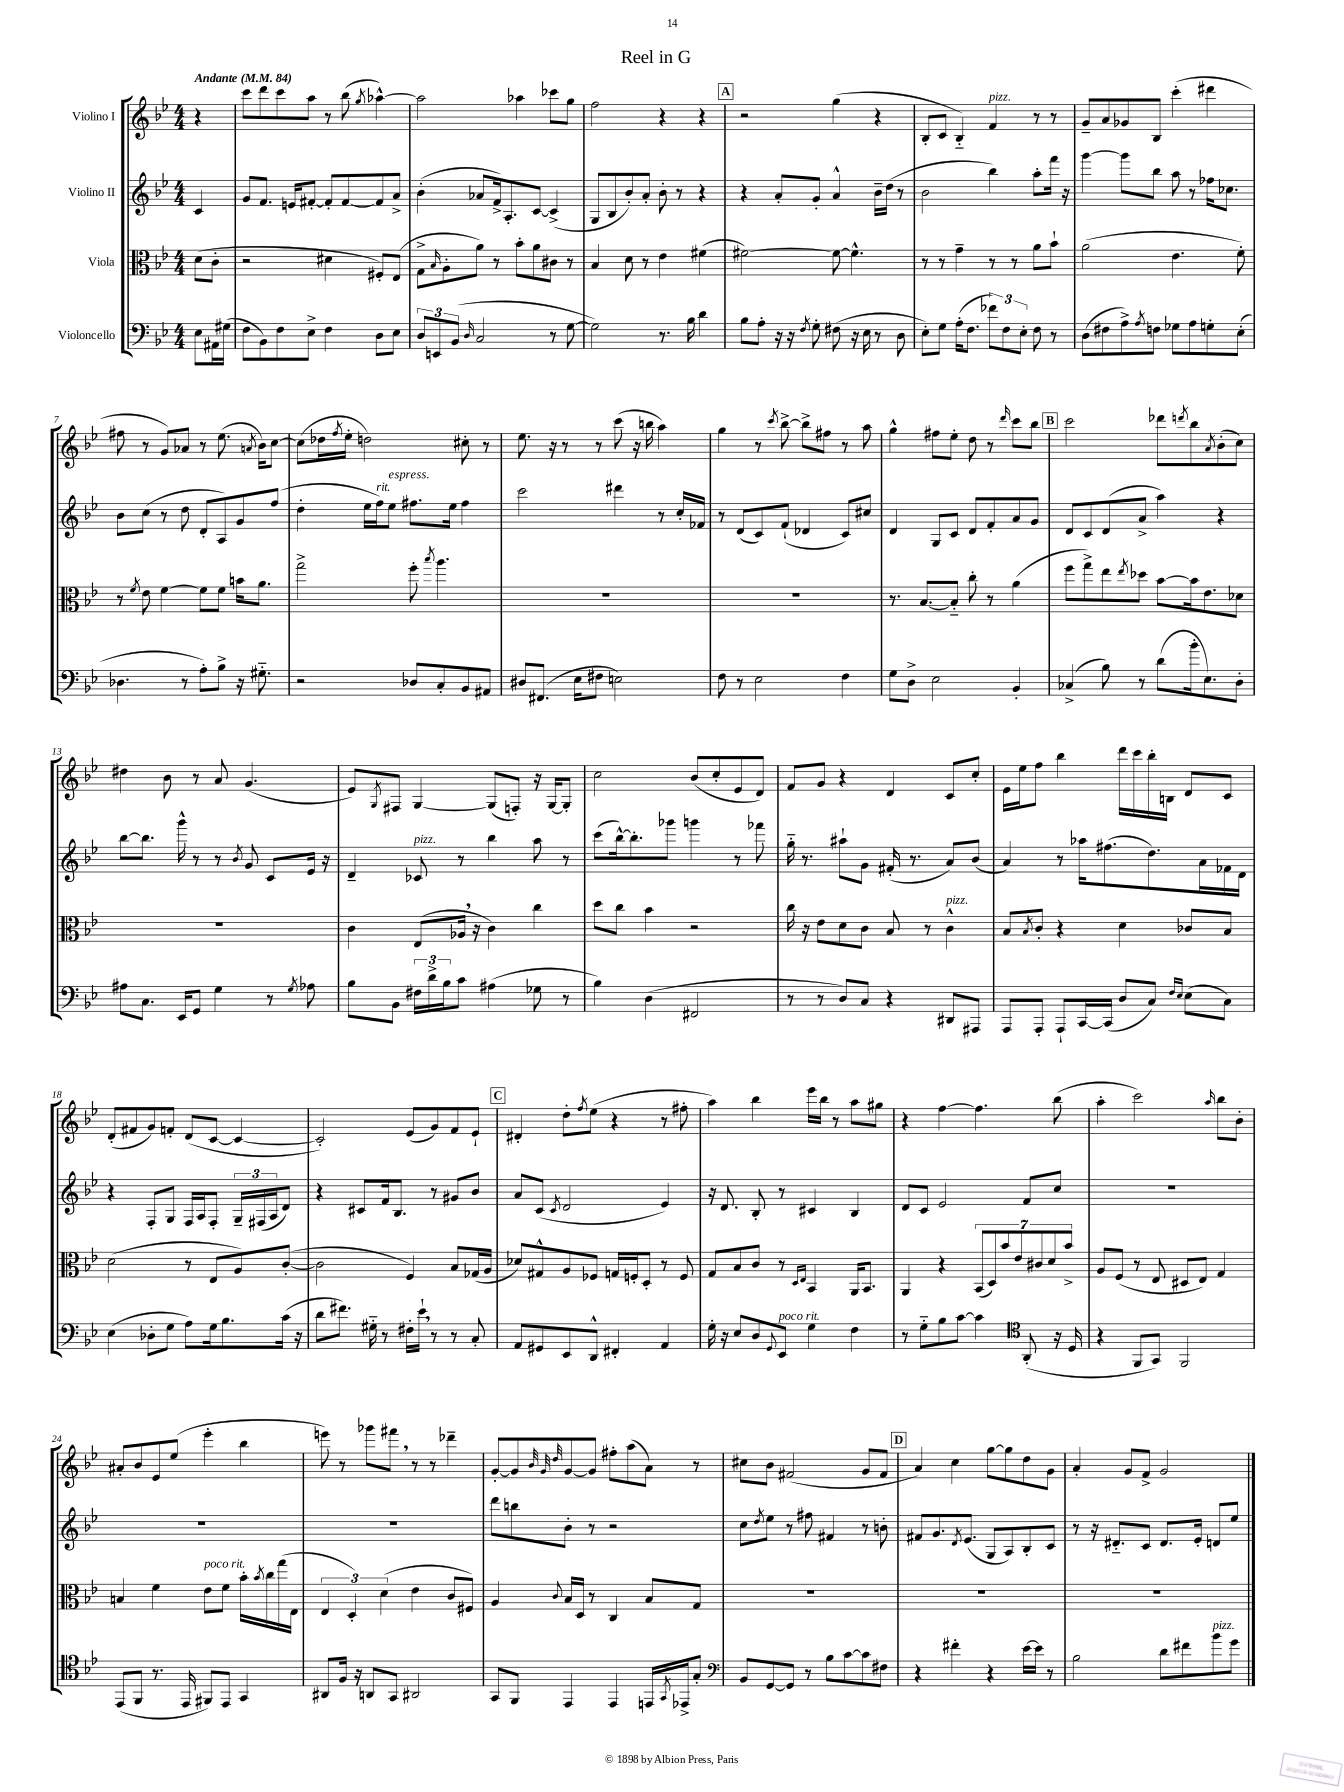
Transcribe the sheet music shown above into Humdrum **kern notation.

**kern	**kern	**kern	**kern
*part4	*part3	*part2	*part1
*staff4	*staff3	*staff2	*staff1
*I"Violoncello	*I"Viola	*I"Violino II	*I"Violino I
*clefF4	*clefC3	*clefG2	*clefG2
*k[b-e-]	*k[b-e-]	*k[b-e-]	*k[b-e-]
*M4/4	*M4/4	*M4/4	*M4/4
*MM84	*MM84	*MM84	*MM84
=	=	=	=
!	!	!	!LO:TX:a:B:t=Andante
8E-\L	(8d\L	4c/	4r
16AA#X\L	8c'\J	.	.
(16G#X\JJ	.	.	.
=1	=1	=1	=1
8F\L	2r	8g/L	8ccc\L
8BB-\)	.	8.f/J	8ddd\
8F\	.	.	8ccc\
.	.	16en/KL	.
8E-^\J	.	[8f#X'/J	8aa\J
4F\	4d#X\	8f#'/L]	8r
.	.	[8f#/	(8bb-\
.	.	.	8qgg/
8D\L	8F#X'/L)	8f#/]	[4aa-X^^\)
8E-\J	(8E-/J	8a^/J	.
=2	=2	=2	=2
12D/L	8G^\L	(4b-'\	2aa-\]
12EEn/	.	.	.
.	16qqB-/	.	.
.	8A'\	.	.
(12BB-/J	.	.	.
16qqD/	.	.	.
2C/	8a\J)	8a-X/L	.
.	8r	16f^/k)	.
.	.	8.A'/	.
.	8b-'\L	.	4aa-X\
.	8a\	[8c/J	.
8r	8c#X\J	(4c^/]	8ccc-X\L
[8G\	8r	.	8gg\J
=3	=3	=3	=3
2G\])	4B-/	8G/L	2ff\
.	.	8B-/	.
.	8d\	8b-'/)	.
.	8r	8a'/J	.
8.r	4e-\	8b-'\	4r
.	.	8r	.
16B-\	.	.	.
4d\	(4f#X\	4r	4r
!!LO:REH:place=s1:t=A
=4	=4	=4	=4
8B-\L	[2f#X\)	4r	2r
8A'\J	.	.	.
16r	.	8a'/L	.
16r	.	.	.
8qF/	.	.	.
8G'\	.	8g'/J	.
(8F#X\	8f#\_	4a^^/	(4gg\
16r	4.f#^^\]	.	.
16E-\	.	.	.
8r	.	16b-~\LL	4r
.	.	(16dd\JJ	.
8D\	.	8r	.
=5	=5	=5	=5
8E-'\L)	8r	2b-\	8B-'/L
8G\J	8r	.	8c/J
(16A'\KL	4g~\	.	4B-/)
8.F\J	.	.	.
!	!	!	!LO:TX:a:i:t=pizz.
12f-X\L)	8r	4bb-\)	4f/
12F\	.	.	.
.	8r	.	.
12E-'\J	.	.	.
8F\	8a\L	8aa'\L	8r
8r	8b-`\J	16fff\Jk	8r
.	.	16r	.
=6	=6	=6	=6
(8D\L	(2a\	[4ggg\	8g~/L
8F#X\	.	.	8a/
8A^\)	.	8ggg\L]	8g-X/
8qA/	.	.	.
8Fn\J	.	8bb-\J	8B-/J
8G-X\L	4.e-\	8aa\	(4ccc'\
8A\	.	8r	.
8Gn'\	.	16ff-X\KL	4ddd#X\
.	.	8.cc-X\J	.
(8E-'\J	8f'\)	.	.
!!LO:LB:g=z
=7	=7	=7	=7
4.D-X\	8r	8b-\L	8ff#X\
.	8qf/	.	.
.	8e-\	(8cc\J	8r
.	[4f\	8r	8g/L)
8r	.	8dd\	8a-X/J
8A'\L)	8f\L]	8d'/L	8r
8B-^\J	8f\J	8A/)	(8.ee-\
16r	16bn\KL	8g/	.
.	.	.	8qan/
8.G#X\	8.a\J	.	16b-\KL)
.	.	(8ff/J	[8cc\J
=8	=8	=8	=8
2r	2gg^\	4dd'\	(8cc\L]
.	.	.	16dd-X\L
.	.	.	8qff/
.	.	.	16ee-'\JJ
.	.	16ee-\LL	2ddn\)
!	!	!LO:TX:a:i:t=rit.	!
.	.	16ff\J)	.
!	!	!LO:TX:a:i:t=espress.	!
.	.	8ee-\J	.
8D-X/L	8ff'\	8.ff#X\L	.
.	8qbb-/	.	.
8C'/	4.aa\	.	.
.	.	16ee-\Jk	.
8BB-/	.	4ff#\	8cc#X'\
8AA#X/J	.	.	8r
=9	=9	=9	=9
8D#X/L	1r	2ccc\	8.ee-\
(8.FF#X/J	.	.	.
.	.	.	16r
.	.	.	8r
16E-\KL	.	.	.
8F#X\J	.	.	8r
2En\)	.	4ddd#X\	(8ccc\
.	.	.	16r
.	.	.	16bbn\
.	.	8r	4aa\)
.	.	16cc'/LL	.
.	.	16f-X/JJ	.
=10	=10	=10	=10
8F\	1r	8r	4gg\
8r	.	(8d/L	.
2E-\	.	8c/)	8r
.	.	.	8qccc/
.	.	(8f`/J	[8bb-^\
.	.	4d-X/	8bb-^\L]
.	.	.	8ff#X\J
4F\	.	8c/L)	8r
.	.	8cc#X/J	8aa\
=11	=11	=11	=11
8G\L	8.r	4d/	4gg^^\
8D^\J	.	.	.
.	[8.B-/L	.	.
2E-\	.	8G/L	8ff#X\L
.	8B-/J]	8c/J	8ee-'\J
.	8cc'\	8d/L	8dd\
.	8r	8f'/	8r
.	.	.	16qqddd/
4BB-'/	(4a\	8a/	8ccc\L
.	.	8g/J	8bb-\J
!!LO:REH:place=s1:t=B
=12	=12	=12	=12
(4C-X^/	8ff\L	8d/L	2ccc\
.	8gg^\)	8c/	.
8B-\)	8ee-\	(8d/	.
.	8qee-/	.	.
8r	8dd-X\J	8a^/J	.
(8d\L	[8b-\L	4aa\)	8ddd-X\L
.	.	.	8qdddn/
16b-'\k	16b-\k]	.	8bb-\
8.E-\)	8.e-\	.	.
.	.	.	8qa/
.	.	4r	(8b-'\
8D'\J	8d-X\J	.	8cc\J)
!!LO:LB:g=z
=13	=13	=13	=13
8A#X\L	1r	[8bb-\L	4dd#X\
8.C\J	.	8.bb-\J]	.
.	.	.	8b-\
16EE-/KL	.	16ggg^^\	.
8GG/J	.	8r	8r
4G\	.	8r	8a/
.	.	8qb-/	.
.	.	8g/	(4.g/
8r	.	8c/L	.
8qG/	.	.	.
8A-X\	.	16e-/Jk	.
.	.	16r	.
=14	=14	=14	=14
8B-\L	4c\	4d~/	8e-/L)
.	.	.	8qG/
8BB-\J	.	.	8F#X/J
!	!	!LO:TX:a:i:t=pizz.	!
24F#X\LL	(8E-/L	8c-X/	[4G/
24d^\	.	.	.
24B-\J	.	.	.
8c\J	16A-X,/Jk	8r	.
.	16r	.	.
(4A#X\	4c\)	4bb-\	(8G/L]
.	.	.	8Fn'/J)
8G-X\	4cc\	8aa\	16r
.	.	.	[16G/KL
8r	.	8r	8G'/J]
=15	=15	=15	=15
4B-\)	8dd\L	(8ccc\L	2cc\
.	8cc\J	[16bb-^^\k)	.
.	.	8.bb-'\]	.
(4D\	4b-\	.	.
.	.	8ggg-X\J	.
2FF#X/	2r	4gggn\	(8b-/L
.	.	.	8cc'/
.	.	8r	8e-/
.	.	8fff-X\	8d/J)
=16	=16	=16	=16
8r	16cc\	16gg\	8f/L
.	16r	8.r	.
8r	8e-\L	.	8g/J
8D/L)	8d\	8aa#X`\L	4r
8C/J	8c\J	8g\J	.
4r	8B-/	(16f#X'/	4d/
.	.	8.r	.
.	8r	.	.
!	!LO:TX:a:i:t=pizz.	!	!
8DD#X/L	4c^^\	8a/L)	8c/L
8AAA#X/J	.	(8b-/J	8cc'/J
=17	=17	=17	=17
8AAA/L	8B-/L	4a/)	16e-\LL
.	.	.	16ee-\J
.	8qB-/	.	.
8AAA'/J	8c'/J	.	8ff\J
8AAA`/L	4r	8r	4bb-\
[16CC/L	.	16aa-X\KL	.
(16CC/JJ]	.	(8.ff#X\	.
8D/L	4d\	.	16ddd\LL
.	.	.	16ccc\
8C/J)	.	8.dd\)	16bb-'\
.	.	.	16Bn\JJ
16qqF/LL	.	.	.
16qqE-/JJ	.	.	.
(8E-\L	8c-X/L	.	8d/L
.	.	16a\L	.
8C\J)	8B-/J	16f-X\	8c/J
.	.	16d\JJ	.
!!LO:LB:g=z
=18	=18	=18	=18
(4E-\	(2d\	4r	(8d'/L
.	.	.	8f#X/
8D-X'\L	.	8F'/L	8g/)
8G\J	.	8G/J	8fn'/J
8A\L)	8r	16F/LL	(8d/L
.	.	16A/J	.
16G\k	8E-/L	8F'/J	[8c/J
8.B-\	.	.	.
.	8A/)	24G~/LL	4c/_
.	.	(24F#X/	.
.	.	24A/J	.
(16c\Jk	([8c'/J	8d/J)	.
16r	.	.	.
=19	=19	=19	=19
8d\L	2c\]	4r	2c'/])
8.f#X\J)	.	.	.
.	.	8c#X/L	.
16G#X\	.	.	.
8r	.	16f/k	.
.	.	8.B-/J	.
16F#X'\LL	4F/)	.	(8e-/L
16e-`,\JJ	.	.	.
8r	.	8r	8g/)
8r	8B-/L	8g#X/L	8f/
8C'/	(16G-X/L	8b-/J	8e-`/J
.	16A/JJ	.	.
!!LO:REH:place=s1:t=C
=20	=20	=20	=20
8AA/L	8d-X/L)	8a/L	4d#X'/
8GG#X/	8G#X^^/	(8c/J	.
.	.	8qc/	.
8EE-/	8A/	2d/	8dd'\L
.	.	.	8qff/
8DD^^/J	8F-X/J	.	(8ee-\J
4FF#X'/	16Gn/LL	.	4r
.	16Fn'/J	.	.
.	8D'/J	.	.
4AA/	8r	4e-/)	8r
.	8F/	.	8ff#X'\
=21	=21	=21	=21
16G'\	8G/L	16r	4aa\)
16r	.	8.d/	.
8E-/L	8B-/	.	.
8D/	8c/J	8B-'/	4bb-\
8qqGG/	.	.	.
!LO:TX:a:i:t=poco rit.	!	!	!
8EE-/J	8r	8r	.
.	16qqD/LL	.	.
.	16qqE-/JJ	.	.
4G\	4BB-/	4c#X/	16eee-\LL
.	.	.	16bb-\JJ
.	.	.	8r
4F\	16AA/KL	4B-/	8aa\L
.	8.BB-/J	.	.
.	.	.	8gg#X\J
=22	=22	=22	=22
8r	4AA/	8d/L	4r
8G\L	.	8c/J	.
8B-\	4r	2e-/	[4ff\
[8c\J	.	.	.
4c\]	(14BB-/L	.	4.ff\]
.	14D/)	.	.
.	14b-/	.	.
.	14e-/	.	.
*clefC4	*	*	*
(8AA'/	.	8f/L	.
.	14c#X/	.	.
.	14d/	.	.
16r	.	8cc/J	(8bb-\
.	14b-^/J	.	.
16D/	.	.	.
=23	=23	=23	=23
4r	8A/L	1r	4aa'\
.	(8F/J	.	.
8FF/L	8r	.	2ccc\)
8GG/J)	8E-/	.	.
2FF/	8D#X/L	.	.
.	8E-/J)	.	.
.	.	.	16qqaa/
.	4G/	.	8bb-\L
.	.	.	8b-'\J
!!LO:LB:g=z
=24	=24	=24	=24
(8EE-/L	4Bn/	1r	8a#X'/L
8FF/J	.	.	8b-/
8.r	4f\	.	8e-/
.	.	.	(8ee-/J
16EE-/	.	.	.
!	!LO:TX:a:i:t=poco rit.	!	!
8FF#X/L)	8e-\L	.	4eee-'\
8EE-/J	8f\J	.	.
4GG/	16b-'\LL	.	4bb-\
.	8qb-/	.	.
.	16cc\	.	.
.	(16gg\	.	.
.	16E-\JJ	.	.
=25	=25	=25	=25
8AA#X/L	6E-/	1r	8eeen\)
16F/Jk	.	.	8r
.	6D'/)	.	.
16r	.	.	.
8AAn/L	.	.	8ggg-X\L
.	(6d\	.	.
8GG/J	.	.	8fff#X,\J
2AA#X/	4e-\	.	8r
.	.	.	8r
.	8c/L	.	4ddd-X~\
.	8F#X/J)	.	.
=26	=26	=26	=26
8GG/L	4A/	8ddd\L	[8g'/L
8FF/J	.	8bbn\	8g/]
.	.	.	32qqb-/
.	.	.	32qqg/
.	8qqc/	.	32qqdd/
4EE-/	16B-/LL	8b-'\J	[8g/
.	16D/JJ	.	.
.	8r	8r	8g/J]
4EE-/	4C/	2r	8ff#X'\L
.	.	.	(8aa\
16EEn/LL	8B-/L	.	8a\J)
8qGG/	.	.	.
16EE-X^/J	.	.	.
8G'/J	8G/J	.	8r
=27	=27	=27	=27
*clefF4	*	*	*
8BB-/L	1r	8cc\L	8cc#X\L
.	.	8qdd/	.
[8GG/	.	8ee-\J	8b-\J
8GG/J]	.	8r	(2f#X/
8r	.	8ff#X\	.
8B-\L	.	4f#X/	.
[8c\	.	.	.
8c\]	.	8r	8g/L
8F#X\J	.	8bn'\	8f#/J
!!LO:REH:place=s1:t=D
=28	=28	=28	=28
4r	1r	8f#X/L	4a/)
.	.	8.g/	.
4f#X'\	.	.	4cc\
.	.	8qd/	.
.	.	(8.e-/J	.
4r	.	8G/L	[8gg\L
.	.	8A/)	8gg\]
[16e-\LL	.	8B-'/	8dd\
16e-\JJ]	.	.	.
8r	.	8c/J	8g\J
=29	=29	=29	=29
2B-\	1r	8r	4a'/
.	.	16r	.
.	.	8.d#X/L	.
.	.	.	8g/L
.	.	8c/J	8f^/J
8d\L	.	8.d#/L	2g/
8f#X\	.	.	.
.	.	16e-'/Jk	.
!LO:TX:a:i:t=pizz.	!	!	!
8b-\	.	8dn/L	.
8g\J	.	8ee-/J	.
==	==	==	==
*-	*-	*-	*-
